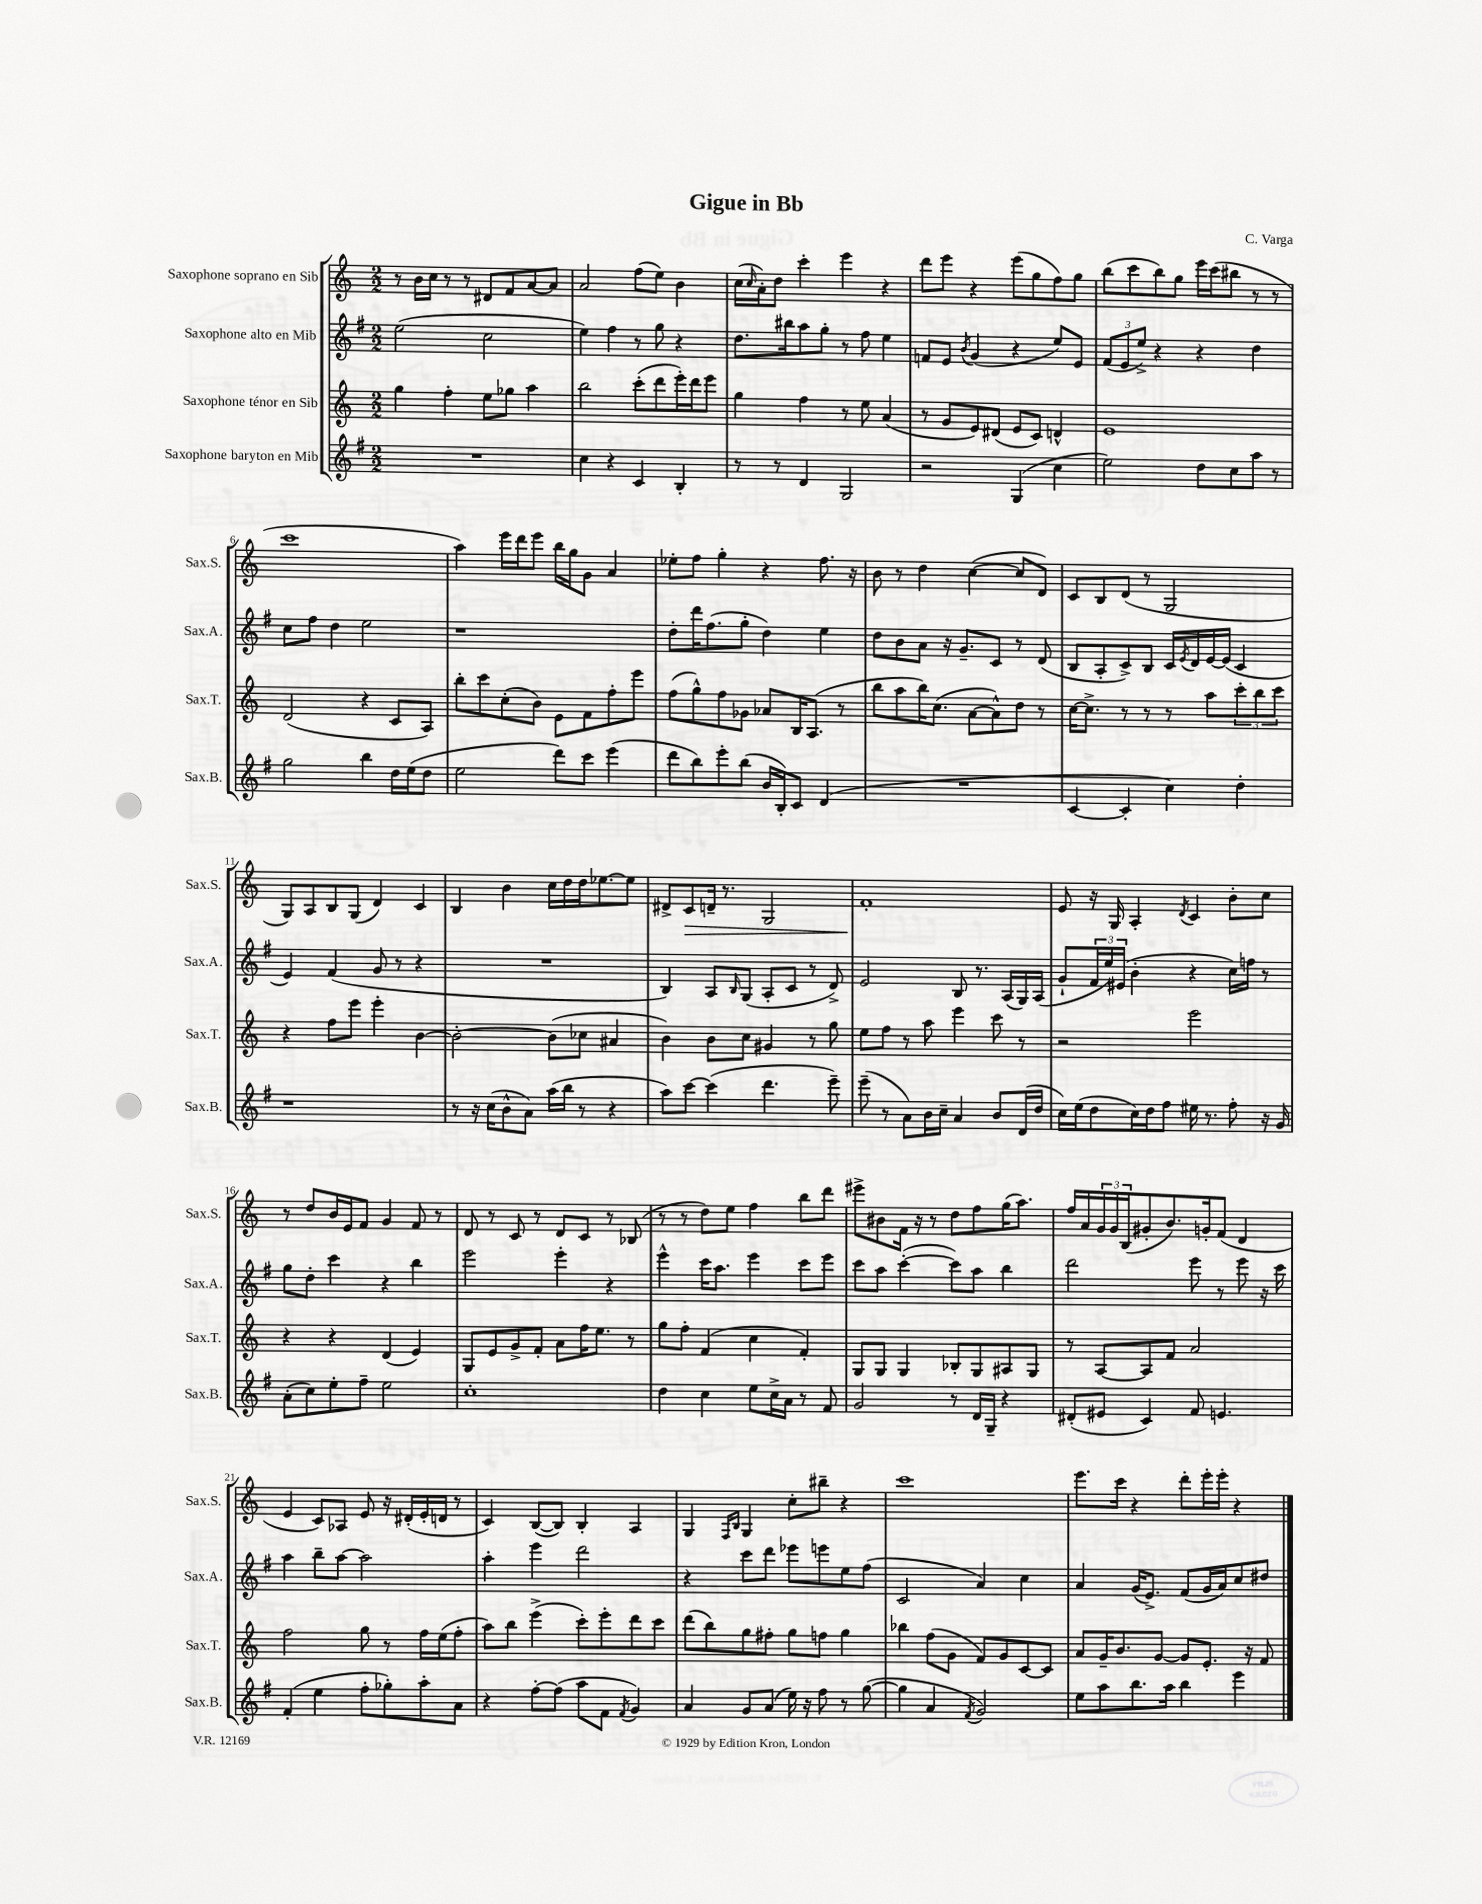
\header { title = "Gigue in Bb" composer = "C. Varga" }
<<
\new StaffGroup <<
\new Staff = "s0" \with { instrumentName = "Saxophone soprano en Sib" shortInstrumentName = "Sax.S." } {
    \clef treble \key c \major \numericTimeSignature \time 2/2
    r8 b'16 c''16 r8 r8 dis'8 f'8 a'8~ a'8 |
    a'2 f''8( e''8) b'4 |
    c''16( \grace { c''16 } a'16-.) d''8 c'''4-. e'''4 r4 |
    d'''8 e'''8 r4 e'''8( g''8 f''8) g''8 |
    b''8( c'''8 b''8) g''8 e'''16 c'''16( bis''8 r8 r8 |
    c'''1 |
    a''4) e'''16 d'''16 e'''8 b''16 g''16 g'8 a'4 |
    ees''8-. f''8 g''4-. r4 f''8. r16 |
    b'8 r8 d''4 c''4~( c''8 d'8) |
    c'8 b8 d'8( r8 g2 |
    g8) a8 b8 g8( d'4) c'4 |
    b4 b'4 c''16 d''16 d''16 ees''8.~ ees''8 |
    dis'8-> c'8\> d'16-- r8. g2 |
    f'1-.\! |
    e'8 r16 g16 a4-. \acciaccatura { d'8 } c'4 b'8-. c''8 |
    r8 d''8 b'16 e'16 f'8 g'4 f'8 r8 |
    d'8 r8 c'8 r8 d'8 c'8 r8 bes8( |
    r8 r8 d''8) e''8 f''4 b''8 d'''8 |
    eis'''8-> bis'8 f'16 r16 r8 d''8 f''8 g''16( a''8.) |
    f''16 a'16 \tuplet 3/2 { g'16 g'16 b16( } gis'8-. b'8.) g'16-. f'8( d'4 |
    e'4 c'8) aes8 e'8 r16 dis'16-.( e'16-. d'16 r8 |
    c'4) b8~( b8) b4-. a4 |
    g4 \grace { f16 b16 } g4 c''8-. bis''8-- r4 |
    c'''1 |
    e'''8. c'''16 r4 d'''8-. e'''16-. e'''16-. r4 \bar "|." |
}
\new Staff = "s1" \with { instrumentName = "Saxophone alto en Mib" shortInstrumentName = "Sax.A." } {
    \clef treble \key g \major \numericTimeSignature \time 2/2
    e''2( c''2 |
    e''4) fis''4 r8 g''8 r4 |
    d''8. bis''16 a''8 g''8-. r8 fis''8 e''4 |
    f'8 e'8 \acciaccatura { b'8 } g'4( r4 e''8) e'8 |
    \tuplet 3/2 { fis'8( e'8 e''8->) } r4 r4 d''4 |
    c''8 fis''8 d''4 e''2 |
    r1 |
    d''8-. d'''16 fis''8.( g''8-. d''4) e''4 |
    d''8 b'8 a'8 r16 g'8.-- c'8 r8 d'8( |
    b8 a8-. c'8->) b8 c'16 \acciaccatura { e'8 } d'16 e'16~ e'16( c'4 |
    e'4) fis'4( g'8 r8 r4 |
    R1 |
    b4) a8 \grace { b16 } g8( a8-. c'8 r8 d'8->) |
    e'2 b8 r8. a16( g16) a16( |
    g'8-! \tuplet 3/2 { fis'16 e''16) eis'16( } b'4-. r4 c''16) f''16 r8 |
    g''8 d''8-. c'''4 r4 b''4 |
    e'''2 e'''4-. r4 |
    e'''4-^ c'''16 a''8. e'''4 c'''8 e'''8 |
    c'''8 a''8 c'''4~-.( c'''8) a''8 b''4 |
    d'''2 e'''8 r8 e'''8 r16 c'''16 |
    a''4 b''8-- a''8~ a''2 |
    a''4-. e'''4 d'''2 |
    r4 c'''8 d'''8 ees'''8 e'''8 e''8 fis''8( |
    c'2 a'4) c''4 |
    a'4 g'16( e'8.->) fis'8( g'16 a'16) c''8 dis''8 \bar "|." |
}
\new Staff = "s2" \with { instrumentName = "Saxophone ténor en Sib" shortInstrumentName = "Sax.T." } {
    \clef treble \key c \major \numericTimeSignature \time 2/2
    g''4 f''4-. e''8 ges''8 a''4 |
    b''2 c'''8-.( d'''8 e'''16-.) d'''16 e'''8 |
    g''4 f''4 r8 e''8 a'4( |
    r8 g'8 e'8) dis'8( e'8 c'8) d'4-^ |
    e'1 |
    d'2( r4 c'8 a8) |
    b''8-. c'''8 c''8-.( b'8) e'8 f'8 f''8-. e'''8 |
    f''8( g''8-^) f''8 ges'8 aes'8 b16 a8.( r8 |
    b''8 a''8 b''16) c''8.( a'8~ a'8-^) d''8 r8 |
    c''16~ c''8.-> r8 r8 r8 a''8 \tuplet 3/2 { c'''8-. b''8 c'''8 } |
    r4 f''8 e'''8 e'''4-. b'4~ |
    b'2~-. b'8( ces''8 ais'4 |
    b'4) b'8 c''8 gis'4 r8 g''8 |
    e''8 f''8 r8 a''8 e'''4 c'''8 r8 |
    r2 e'''2 |
    r4 r4 d'4( e'4) |
    g8 e'8 g'8-> f'8-. a'8 f''16 e''8. r8 |
    g''8 f''8-. f'4( c''4 f'4-.) |
    g8 g8 g4 bes8-. g8 ais8 g8 |
    r8 a8~ a8 f'8 a'2 |
    f''2 g''8 r8 f''16 e''16( f''8-. |
    a''8) b''8 e'''4->( c'''8-.) e'''8-. d'''8 c'''8 |
    d'''8( b''8) g''8 fis''8-. g''8 f''8 g''4 |
    bes''4 f''8( g'8 f'8) g'8 c'8~ c'8 |
    a'8 g'16-- b'8. g'8~ g'8 e'8.-. r16 f'8 \bar "|." |
}
\new Staff = "s3" \with { instrumentName = "Saxophone baryton en Mib" shortInstrumentName = "Sax.B." } {
    \clef treble \key g \major \numericTimeSignature \time 2/2
    R1 |
    c''4 r4 c'4 b4-. |
    r8 r8 d'4 g2 |
    r2 g4( c''4 |
    e''2) d''8 c''8 a''8 r8 |
    g''2 b''4 d''16 e''16( d''8 |
    e''2 d'''8) c'''8 e'''4( |
    d'''8 b''8) e'''8-. b''8( b'16 b16-.) c'8 d'4( |
    R1 |
    c'4~ c'4-. c''4) d''4-. |
    r1 |
    r8 r16 c''16( b'8-^ a'8) a''16( b''16 r8 r4 |
    a''8) c'''8~ c'''4( d'''4. e'''8--) |
    e'''8--( r8 a'8) b'16 c''16-- a'4 b'8 d'16( d''16 |
    c''16) e''16( d''8 c''16) d''16 fis''8 eis''16 r8. fis''8-. r16 g'16 |
    a'8-.( c''8) e''8-. fis''8-- e''2 |
    c''1-. |
    d''4 c''4 e''8 c''16-> a'16 r8 fis'8 |
    g'2 r8 d'16 g16-- r4 |
    dis'8-.( eis'8 c'4) fis'8 e'4. |
    fis'4-.( e''4 fis''8-. ges''8-.) a''8-. a'8 |
    r4 fis''8~-. fis''8( a''8 fis'8 \acciaccatura { fis'8 } g'4) |
    a'4 g'8 a'8( e''16) r16 fis''8 r8 g''8~( |
    g''4 a'4 \acciaccatura { fis'8 } g'2) |
    e''8 a''8 b''8. a''16 b''4 e'''4 \bar "|." |
}
>>
>>
